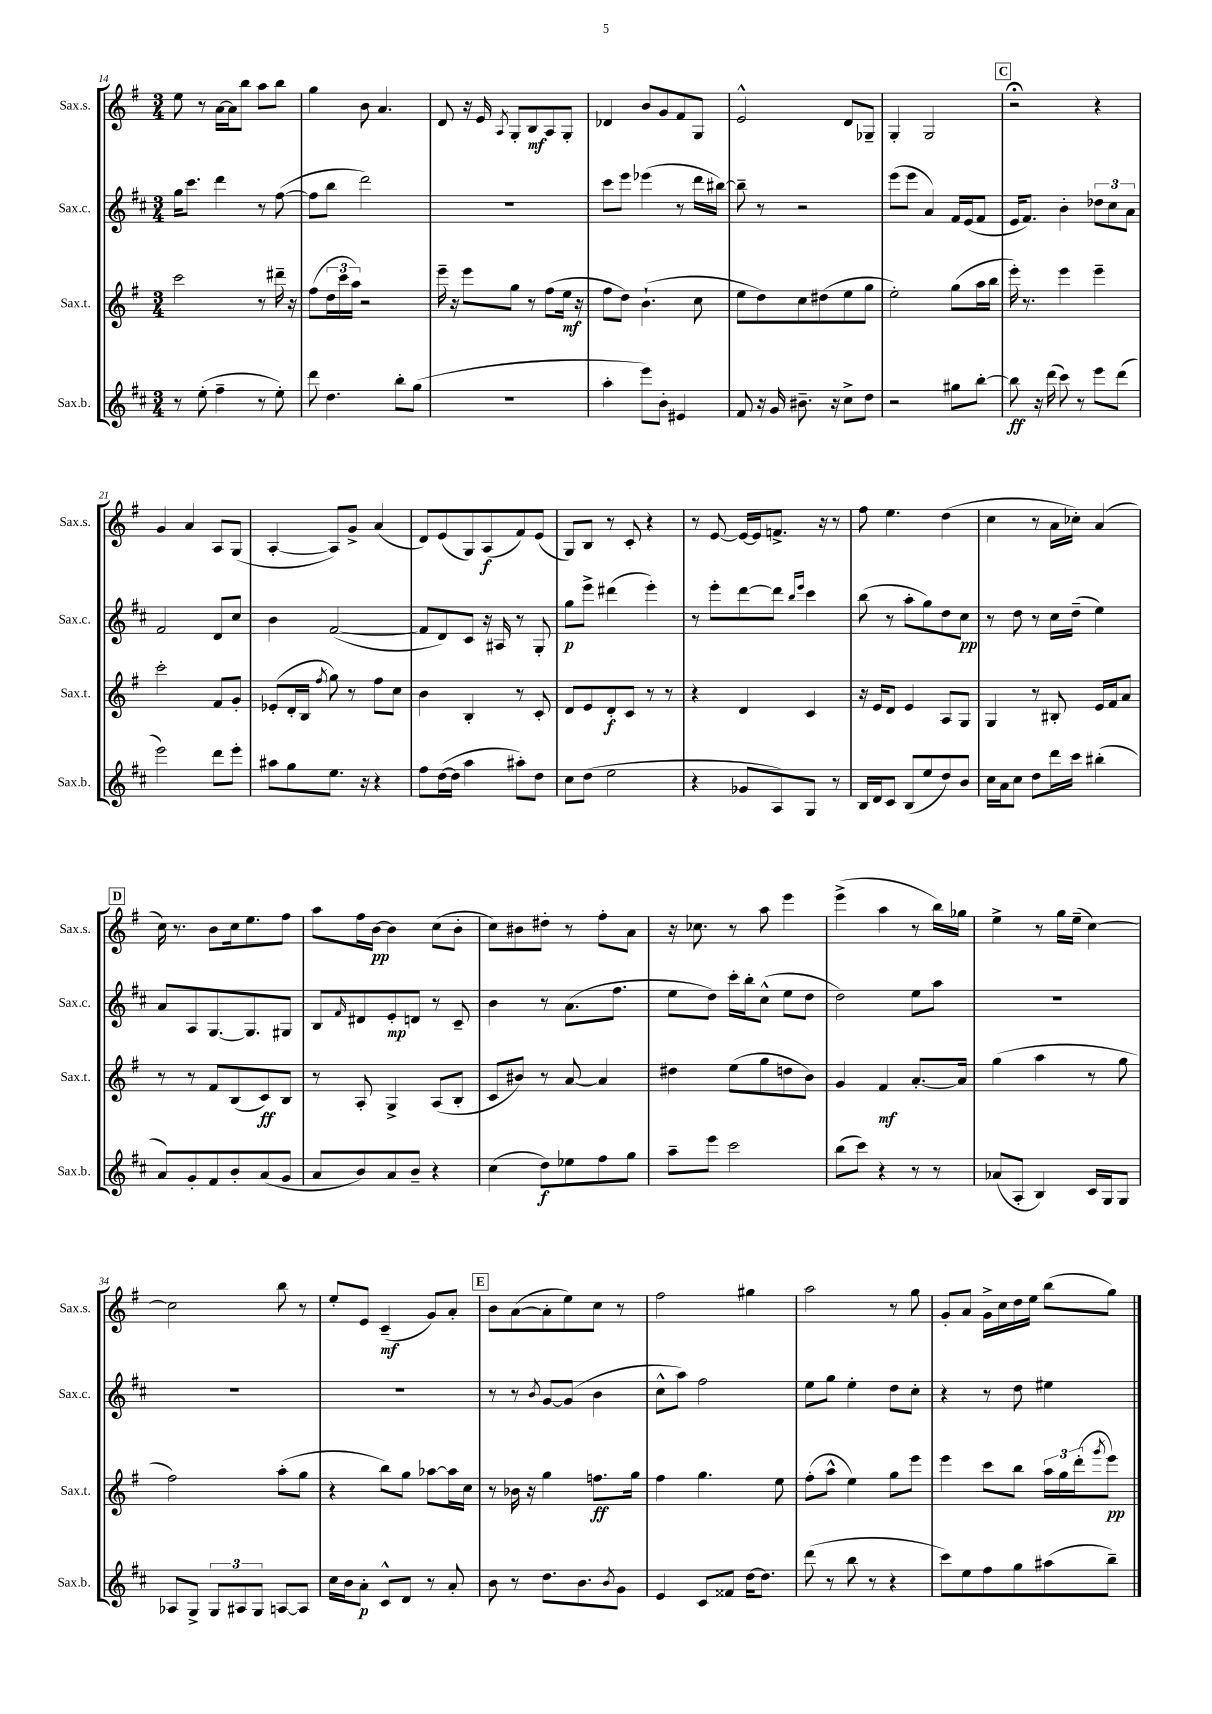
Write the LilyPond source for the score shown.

<<
\new StaffGroup <<
\new Staff = "s0" \with { instrumentName = "Sax.s." shortInstrumentName = "Sax.s." } {
    \clef treble \key g \major \numericTimeSignature \time 3/4
    e''8 r8 a'16~ a'16 b''8 a''8 b''8 |
    g''4 b'8 a'4. |
    d'8 r16 e'16 \acciaccatura { a8 } g8-. b8\mf a8 g8-. |
    des'4 b'8 g'8 fis'8 g8 |
    e'2-^ d'8 ges8-- |
    g4-. g2 |
    \mark \markup { \box "C" } r2\fermata r4 |
    g'4 a'4 a8 g8( |
    a4~-. a8) g'8-> a'4( |
    d'8) e'8( g8) a8\f( fis'8) e'8( |
    g8) b8 r8 c'8-. r4 |
    r8 e'8~ e'16~ e'16 f'8.-> r16 r8 |
    fis''8 e''4. d''4( |
    c''4 r8 a'16 ces''16-.) a'4( |
    \mark \markup { \box "D" } c''16) r8. b'8 c''16 e''8. fis''8 |
    a''8 fis''16 b'16~\pp b'4 c''8( b'8-. |
    c''8) bis'8 dis''8-. r8 fis''8-. a'8 |
    r16 ces''8. r8 a''8 e'''4 |
    e'''4->( a''4 r8 b''16) ges''16 |
    e''4-> r8 g''16 e''16--( c''4~) |
    c''2 b''8 r8 |
    e''8-. e'8 c'4--\mf( g'8) a'8-. |
    \mark \markup { \box "E" } b'8 a'8~( a'8-. e''8) c''8 r8 |
    fis''2 gis''4 |
    a''2 r8 g''8 |
    g'8-. a'8 g'16-> c''16 d''16 e''16 b''8( g''8) \bar "|." |
}
\new Staff = "s1" \with { instrumentName = "Sax.c." shortInstrumentName = "Sax.c." } {
    \clef treble \key d \major \numericTimeSignature \time 3/4
    g''16 cis'''8. d'''4 r8 fis''8~( |
    fis''8 b''8 d'''2) |
    R2. |
    cis'''8 e'''8 ees'''4( r8 d'''16 bis''16~) |
    bis''8-- r8 r2 |
    e'''8( e'''8 a'4) fis'16 e'16( fis'8 |
    \mark \markup { \box "C" } e'16 fis'8.) b'4-. \tuplet 3/2 { des''8 cis''8 a'8 } |
    fis'2 d'8 cis''8 |
    b'4 fis'2~( |
    fis'8 d'8) cis'8 r16 ais16 r8 g8-. |
    g''8\p e'''8-> dis'''4( e'''4-.) |
    r8 e'''8-. d'''8~ d'''8 \grace { b''16 e'''16 } cis'''4 |
    b''8( r8 a''8-. g''8) d''8 cis''8\pp |
    r8 d''8 r8 cis''16 d''16--( e''4) |
    \mark \markup { \box "D" } a'8 a8 g8.~ g8. gis8 |
    b8 \grace { fis'16 } dis'8 e'8-.\mp d'8 r8 cis'8-- |
    b'4 r8 a'8.( fis''8. |
    e''8 d''8) cis'''16-. b''16-. cis''8-^( e''8 d''8 |
    d''2) e''8 a''8 |
    R2. |
    R2. |
    R2. |
    \mark \markup { \box "E" } r8 r8 \acciaccatura { b'8 } g'8~ g'8( b'4 |
    cis''8-^ a''8) fis''2 |
    e''8 g''8 e''4-. d''8 cis''8-. |
    r4 r8 d''8 eis''4 \bar "|." |
}
\new Staff = "s2" \with { instrumentName = "Sax.t." shortInstrumentName = "Sax.t." } {
    \clef treble \key g \major \numericTimeSignature \time 3/4
    c'''2 r8 dis'''16-- r16 |
    fis''8( \tuplet 3/2 { d''16 c'''16 a''16) } r2 |
    e'''16-- r16 e'''8 g''8 r8 fis''8( e''16\mf r16 |
    fis''8 d''8) b'4.-!( c''8 |
    e''8 d''8) c''8 dis''8( e''8 g''8 |
    e''2-.) g''8( a''16 b''16 |
    \mark \markup { \box "C" } e'''16-.) r8. e'''4 e'''4-- |
    c'''2-. fis'8 g'8-. |
    ees'8-.( d'16-. b16 \acciaccatura { fis''8 } g''8) r8 fis''8 c''8 |
    b'4 b4-. r8 c'8-. |
    d'8 e'8 d'8-.\f c'8 r8 r8 |
    r4 d'4 c'4 |
    r16 e'16 d'8 e'4 a8 g8 |
    g4 r8 bis8-. e'16 fis'16 a'8 |
    \mark \markup { \box "D" } r8 r8 fis'8 b8( c'8\ff) b8 |
    r8 a8-. g4-> a8( b8-. |
    c'8 bis'8) r8 a'8~ a'4 |
    dis''4 e''8( g''8 d''8 b'8) |
    g'4 fis'4\mf a'8.~-. a'16 |
    g''4( a''4 r8 g''8 |
    fis''2) a''8-.( g''8 |
    r4 b''8) g''8 aes''8~ aes''16 c''16 |
    \mark \markup { \box "E" } r8 bes'16 r16 g''4 f''8.\ff g''16 |
    fis''4 g''4. e''8 |
    fis''8-.( a''8-^ e''4) g''8 e'''8 |
    e'''4 c'''8 b''8 \tuplet 3/2 { a''16 g''16 d'''16-.( } \acciaccatura { g'''8 } e'''8\pp) \bar "|." |
}
\new Staff = "s3" \with { instrumentName = "Sax.b." shortInstrumentName = "Sax.b." } {
    \clef treble \key d \major \numericTimeSignature \time 3/4
    r8 e''8-.( fis''4-- r8 e''8-.) |
    d'''8 d''4. b''8-. g''8( |
    R2. |
    a''4-. e'''8) b'8-. eis'4 |
    fis'8 r16 g'16 bis'8.-- r16 cis''8-> d''8 |
    r2 gis''8 b''8~-. |
    \mark \markup { \box "C" } b''8\ff r16 d'''16( cis'''8) r8 e'''8 d'''8( |
    e'''2) d'''8 e'''8-. |
    ais''8 g''8 e''8. r16 r4 |
    fis''8 d''16~( d''16 a''4 ais''8-.) d''8 |
    cis''8 d''8( e''2 |
    r4 ges'8 a8) g8 r8 |
    b16 d'16 cis'8 b8( e''8 d''8) b'8 |
    cis''16 a'16 cis''8 d''8 d'''16 cis'''16 bis''4-.( |
    \mark \markup { \box "D" } a'8) g'8-. fis'8 b'8-. a'8( g'8 |
    a'8 b'8) a'8 b'8-- r4 |
    cis''4( d''8\f) ees''8 fis''8 g''8 |
    a''8-- e'''8 cis'''2 |
    b''8( cis'''8) r4 r8 r8 |
    aes'8( a8-. b4) cis'16 g16 g8 |
    aes8 g8-> \tuplet 3/2 { g8 ais8 g8 } a8~ a8 |
    cis''16 b'16 a'8-.\p cis'8-^ d'8 r8 a'8-. |
    \mark \markup { \box "E" } b'8 r8 d''8. b'8. \acciaccatura { b'8 } g'8 |
    e'4 cis'8 fisis'8 d''16~ d''8. |
    d'''8( r8 b''8 r8 r4 |
    cis'''8) e''8 fis''8 g''8 ais''8( b''8--) \bar "|." |
}
>>
>>
\layout { \context { \Score currentBarNumber = #14 } }
